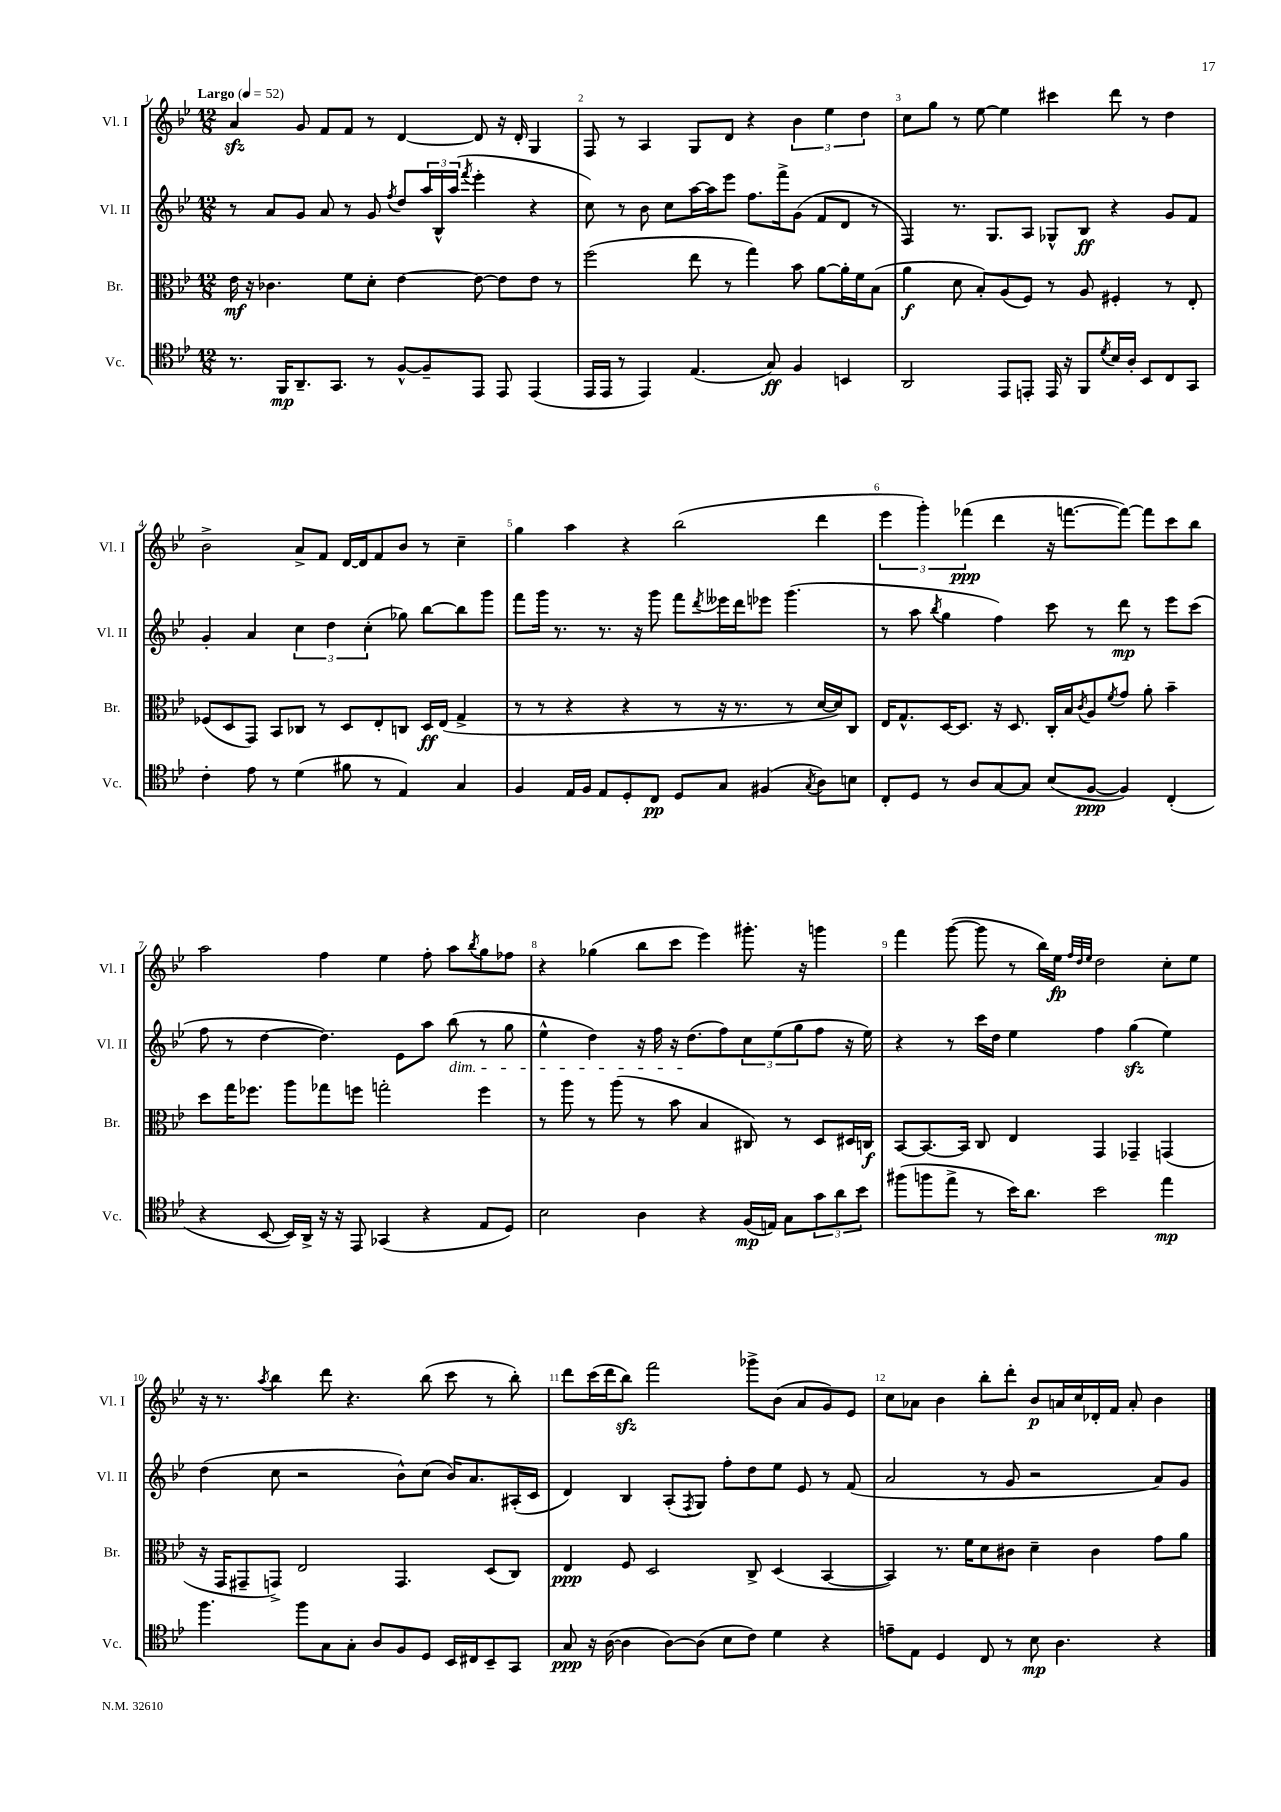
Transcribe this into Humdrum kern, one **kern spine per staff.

**kern	**kern	**kern	**kern
*staff4	*staff3	*staff2	*staff1
*clefC4	*clefC3	*clefG2	*clefG2
*k[b-e-]	*k[b-e-]	*k[b-e-]	*k[b-e-]
*M12/8	*M12/8	*M12/8	*M12/8
*MM52	*MM52	*MM52	*MM52
8.r	16e-	8r	4a
.	16r	.	.
.	4.c-	8a	.
16FF	.	.	.
8.AA~	.	8g	8g
.	.	8a	8f
8.GG	.	.	.
.	8f	8r	8f
8r	8d'	8g	8r
.	.	8qff	.
[8F^^	[4e-	8dd	[4d
8F~]	.	24aa	.
.	.	24B-^^	.
.	.	(24aa	.
.	.	8qfff	.
8EE-	8e-_	4eee-'	8d]
8EE-	8e-]	.	16r
.	.	.	16d'
(4EE-	8e-	4r	4G
.	8r	.	.
=	=	=	=
16EE-	(2ff	8cc)	8F
16EE-	.	.	.
8r	.	8r	8r
4EE-)	.	8b-	4A
.	.	8cc	.
(4.E-	8ee-	[16aa	8G
.	.	16aa]	.
.	8r	8eee-	8d
.	4gg)	8.ff	4r
8G)	.	.	.
.	.	16fff^	.
4F	8b-	(8g	6b-
.	[8a	8f	.
.	.	.	6ee-
4BB	16a']	8d	.
.	16f	.	.
.	.	.	6dd
.	(8B-	8r	.
=	=	=	=
2AA	4a	4F)	8cc
.	.	.	8gg
.	8d	8.r	8r
.	8B-')	.	[8ee-
.	.	8.G	.
8EE-	(8A	.	4ee-]
8EE'	8F)	8A	.
16EE	8r	8G-^^	4ccc#
16r	.	.	.
8FF	8A	8B-	.
8qd	.	.	.
16B-	4F#'	4r	8ddd
16A'	.	.	.
8BB-	.	.	8r
8C	8r	8g	4dd
8GG	8E-'	8f	.
=	=	=	=
4c'	(8F-	4g'	2b-^
.	8D	.	.
8e-	8GG)	4a	.
8r	8BB-	.	.
(4d	8C-	6cc	8a^
.	8r	.	8f
.	.	6dd	.
8f#	8D	.	[16d
.	.	.	16d]
.	.	(6cc'	.
8r	8E-'	.	8f
4E-)	8C	8gg-)	8b-
.	16D	[8bb-	8r
.	(16E-	.	.
4G	4G^	8bb-]	4cc~
.	.	8ggg	.
=	=	=	=
4F	8r	8fff	4gg
.	8r	16ggg	.
.	.	8.r	.
16E-	4r	.	4aa
16F	.	.	.
8E-	.	8.r	.
8D'	4r	.	4r
.	.	16r	.
8C	.	8ggg	.
8D	8r	8fff	(2bb-
.	.	8qddd	.
8G	16r	16eee--	.
.	8.r	16ddd	.
(4F#	.	8eee-	.
.	8r	(4.ggg	.
8qG	.	.	.
8A)	[16d	.	4ddd
.	16d])	.	.
8B	8C	.	.
=	=	=	=
8C'	16E-	8r	6eee-
.	8.G^^	.	.
8D	.	8aa	.
.	.	.	6ggg')
.	.	8qbb-	.
8r	[16D	4gg	.
.	8.D]	.	.
.	.	.	(6fff-
8A	.	.	.
[8G	16r	4ff)	4ddd
.	8.D	.	.
8G]	.	.	.
(8B-	16C'	8ccc	16r
.	16B-	.	[8.fff
.	8qc	.	.
[8F	8A	8r	.
.	8qf	.	.
4F])	8g	8ddd	8fff_)
.	8a'	8r	8fff]
(4C'	4b-~	8eee-	8ccc
.	.	(8ccc	8bb-
=	=	=	=
4r	8dd	8ff	2aa
.	16gg	8r	.
.	8.ff-	.	.
[8BB-	.	[4dd	.
16BB-])	8aa	.	.
16AA^	.	.	.
16r	8gg-	4.dd])	4ff
16r	.	.	.
8EE-	8ff	.	.
(4GG-	2gg'	.	4ee-
.	.	8e-	.
4r	.	8aa	8ff'
.	.	(8bb-	8aa
.	.	.	8qbb-
8E-	4ff	8r	8gg
8D)	.	8gg	8ff-
=	=	=	=
2B-	8r	4ee-^^	4r
.	8aa	.	.
.	8r	4dd)	(4gg-
.	(8aa	.	.
4A	8r	16r	8bb-
.	.	16ff	.
.	8b-	16r	8ccc
.	.	(8.dd	.
4r	4B-	.	4eee-)
.	.	8ff)	.
(16F	8C#)	12cc	8.ggg#'
16E)	.	.	.
.	.	(12ee-	.
8G	8r	.	.
.	.	12gg	.
.	.	.	16r
12g	8D	8ff	4ggg
12a	.	.	.
.	16D#	16r	.
12b-	.	.	.
.	16C	16ee-)	.
=	=	=	=
(8ff#	[8BB-	4r	4fff
8ff	8.BB-_	.	.
8ee-^	.	8r	([8ggg
.	16BB-]	.	.
8r	8C	16ccc	8ggg]
.	.	16dd	.
16b-)	4E-	4ee-	8r
8.a	.	.	.
.	.	.	16bb-)
.	.	.	16ee-
.	.	.	32qqff
.	.	.	32qqdd
.	.	.	32qqee-
2b-	4GG	4ff	2dd
.	4GG-~	(4gg	.
4ee-	(4GG	4ee-)	8cc'
.	.	.	8ee-
=	=	=	=
4.ff	16r	(4dd	16r
.	16GG	.	8.r
.	8GG#~	.	.
.	.	.	8qaa
.	8GG^)	8cc	4bb-
8ff	2E-	2r	.
8G	.	.	8ddd
8G'	.	.	4.r
8A	.	.	.
8F	4.GG	8b-^^)	.
8D	.	(8cc	(8bb-
16BB-	.	16b-)	8ccc
16C#	.	8.a	.
8BB-~	(8D	.	8r
8GG	8C)	(16A#'	8bb-')
.	.	16c	.
=	=	=	=
8G	4E-	4d)	8ddd
16r	.	.	(16ccc
([16A	.	.	16ddd
4A]	8F	4B-	8bb-)
.	2D	.	2fff
[8A)	.	(8A'	.
.	.	8qF	.
(8A]	.	8G)	.
8B-	.	8ff'	.
8c)	8C^	8dd	8ggg-^
4d	(4D	8ee-	(8b-
.	.	8e-	8a
4r	[4BB-	8r	8g)
.	.	(8f	8e-
=	=	=	=
8e~	4BB-])	2a	8cc
8E-	.	.	8a-
4D	8.r	.	4b-
.	16f	.	.
8C	8d	8r	8bb-'
8r	8c#	8g	8ddd'
8B-	4d~	2r	8b-
4.A	.	.	16a
.	.	.	16cc
.	4c#	.	16d-'
.	.	.	16f
.	.	.	8a'
4r	8g	8a)	4b-
.	8a	8g	.
==	==	==	==
*-	*-	*-	*-
